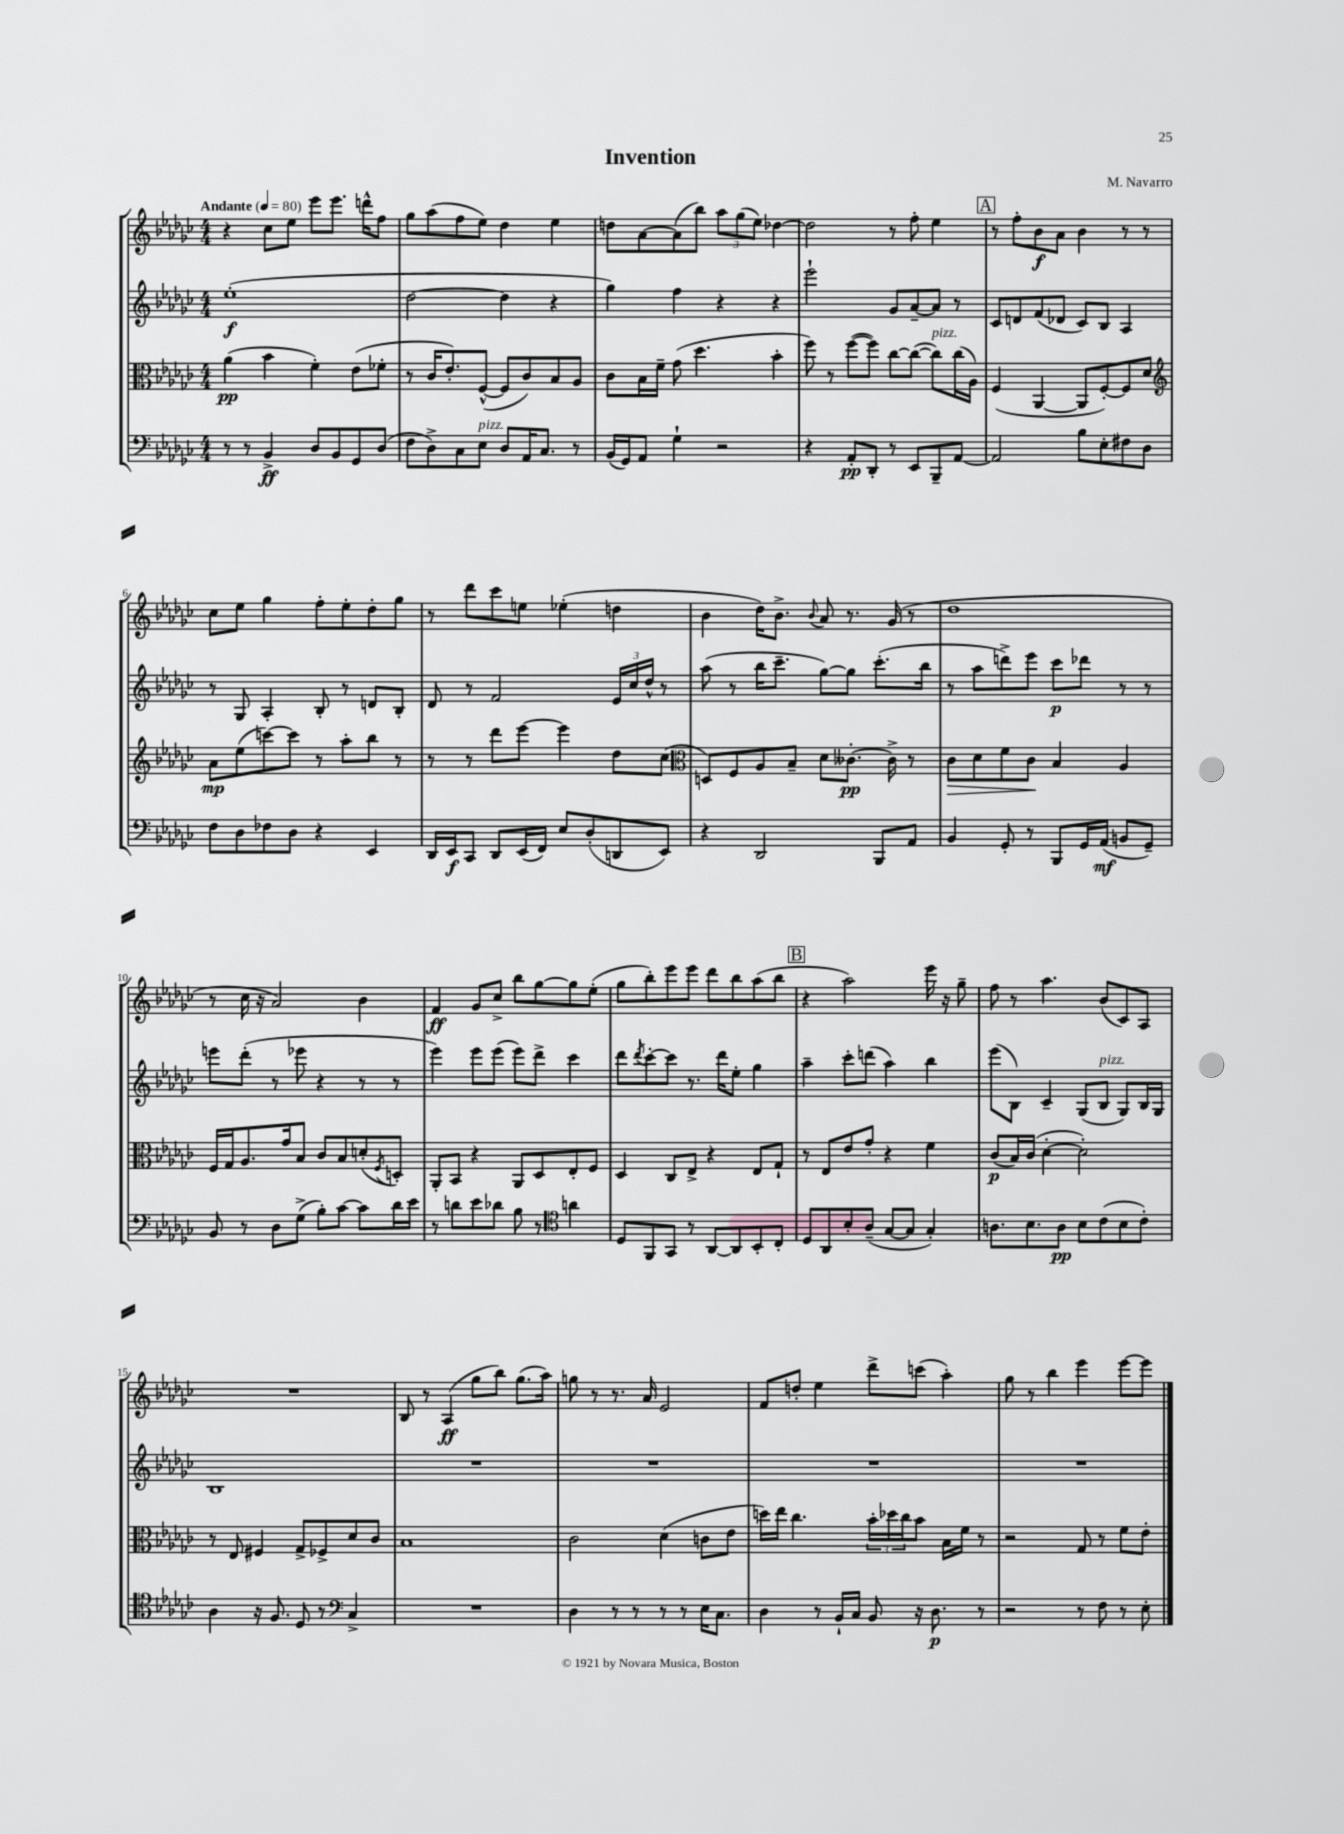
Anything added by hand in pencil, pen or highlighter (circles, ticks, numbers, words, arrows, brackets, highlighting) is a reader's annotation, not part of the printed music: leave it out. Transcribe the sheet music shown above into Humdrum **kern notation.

**kern	**dynam	**kern	**dynam	**kern	**dynam	**kern	**dynam
*part4	*part4	*part3	*part3	*part2	*part2	*part1	*part1
*staff4	*staff4	*staff3	*staff3	*staff2	*staff2	*staff1	*staff1
*clefF4	*	*clefC3	*	*clefG2	*	*clefG2	*
*k[b-e-a-d-g-c-]	*	*k[b-e-a-d-g-c-]	*	*k[b-e-a-d-g-c-]	*	*k[b-e-a-d-g-c-]	*
*M4/4	*	*M4/4	*	*M4/4	*	*M4/4	*
*MM80	*	*MM80	*	*MM80	*	*MM80	*
=1	=1	=1	=1	=1	=1	=1	=1
!	!	!	!	!	!	!LO:TX:a:B:t=Andante	!
8r	.	(4a-\	pp	(1ee-'	f	4r	.
8r	.	.	.	.	.	.	.
4BB-^/	ff	4b-\	.	.	.	8cc-\L	.
.	.	.	.	.	.	8ee-\J	.
8D-/L	.	4f'\)	.	.	.	8eee-\L	.
8BB-/	.	.	.	.	.	8.eee-\J	.
8GG-/	.	(8e-\L	.	.	.	.	.
.	.	.	.	.	.	16dddn^^\KL	.
(8D-/J	.	8f-X'\J	.	.	.	8ff\J	.
=2	=2	=2	=2	=2	=2	=2	=2
8F\L	.	8r	.	[2dd-\	.	8gg-\L	.
8D-^\)	.	16c-/KL	.	.	.	(8aa-\	.
.	.	8.e-'/)	.	.	.	.	.
8C-\	.	.	.	.	.	8ff\	.
!LO:TX:a:i:t=pizz.	!	!	!	!	!	!	!
8E-\J	.	([8F^^/J	.	.	.	8ee-\J)	.
8D-/L	.	8F/L]	.	4dd-\]	.	4dd-\	.
16AA-/K	.	8c-/)	.	.	.	.	.
8.C-/J	.	.	.	.	.	.	.
.	.	8B-/	.	4r	.	4ee-\	.
8r	.	8A-/J	.	.	.	.	.
=3	=3	=3	=3	=3	=3	=3	=3
(16BB-/LL	.	8c-\L	.	4gg-\)	.	8ddn\L	.
16GG-/J)	.	.	.	.	.	.	.
8AA-/J	.	16B-\L	.	.	.	[8a-\	.
.	.	16f~\JJ	.	.	.	.	.
4G-`\	.	(8g-\	.	4ff\	.	(8a-\]	.
.	.	4.dd-\	.	.	.	8bb-\J)	.
2r	.	.	.	4r	.	12aa-\L	.
.	.	.	.	.	.	(12gg-\	.
.	.	.	.	.	.	12ee-\J)	.
.	.	4b-'\	.	4r	.	[4dd-X\	.
=4	=4	=4	=4	=4	=4	=4	=4
4r	.	8ff\)	.	2eee-`\	.	2dd-\]	.
.	.	8r	.	.	.	.	.
8AA-'/L	pp	([8ff\L	.	.	.	.	.
8DD-'/J	.	8ff\J])	.	.	.	.	.
8r	.	[8cc-\L	.	8g-/L	.	8r	.
8EE-/L	.	(8cc-\J_	.	[8a-~/	.	8ff'\	.
!	!	!LO:TX:a:i:t=pizz.	!	!	!	!	!
8BBB-~/	.	8cc-\L])	.	8a-/J]	.	4ee-\	.
[8AA-/J	.	(16cc-\L	.	8r	.	.	.
.	.	16A-\JJ)	.	.	.	.	.
!!LO:REH:place=s1:t=A
=5	=5	=5	=5	=5	=5	=5	=5
2AA-/]	.	(4F/	.	8c-/L	.	8r	.
.	.	.	.	8dn/	.	8ff'\L	.
.	.	[4AA-/	.	(8f/	.	8b-\	f
.	.	.	.	8d-X/J	.	8a-\J	.
8B-\L	.	8AA-/L]	.	8c-/L)	.	4b-\	.
8E-'\	.	[8F'/)	.	8B-/J	.	.	.
8F#X\	.	8F/]	.	4A-/	.	8r	.
8D-\J	.	8d-/J	.	.	.	8r	.
!!LO:LB:g=z
=6	=6	=6	=6	=6	=6	=6	=6
*	*	*clefG2	*	*	*	*	*
8F\L	.	8a-\L	mp	8r	.	8cc-\L	.
8D-\	.	(8ee-\	.	8G-/	.	8ee-\J	.
8F-X\	.	[8cccn\)	.	4A-'/	.	4gg-\	.
8D-\J	.	8ccc\J]	.	.	.	.	.
4r	.	8r	.	8B-'/	.	8ff'\L	.
.	.	8aa-'\L	.	8r	.	8ee-'\	.
4EE-/	.	8bb-\J	.	8dn/L	.	8dd-'\	.
.	.	8r	.	8B-'/J	.	8gg-\J	.
=7	=7	=7	=7	=7	=7	=7	=7
16DD-/LL	.	8r	.	8d-/	.	8r	.
16EE-/J	f	.	.	.	.	.	.
8CC-/J	.	8r	.	8r	.	8ddd-\L	.
8DD-/L	.	8ddd-\L	.	2f/	.	8ccc-\	.
(16EE-/L	.	[8eee-\J	.	.	.	8een\J	.
16FF/JJ)	.	.	.	.	.	.	.
8E-/L	.	4eee-\]	.	.	.	(4ee-X'\	.
(8D-'/	.	.	.	.	.	.	.
8DDn/	.	8dd-\L	.	24e-/LL	.	4ddn\	.
.	.	.	.	24cc-/	.	.	.
.	.	.	.	24dd-^^/JJ	.	.	.
8EE-/J)	.	(8cc-\J	.	8r	.	.	.
=8	=8	=8	=8	=8	=8	=8	=8
*	*	*clefC3	*	*	*	*	*
4r	.	8Dn/L)	.	(8aa-\	.	4b-\	.
.	.	8F/	.	8r	.	.	.
2DD-/	.	8A-/	.	16bb-\KL	.	16dd-\KL)	.
.	.	.	.	8.ccc-~\J	.	8.b-^\J	.
.	.	8B-~/J	.	.	.	.	.
.	.	.	.	.	.	8qqb-/	.
.	.	8d-\L	.	[8gg-\L)	.	8a-/	.
.	.	[8.c--X'\J	pp	8gg-\J]	.	8.r	.
8BBB-/L	.	.	.	(8.ccc-'\L	.	.	.
.	.	16c--^\]	.	.	.	(16g-/	.
8AA-/J	.	8r	.	.	.	8r	.
.	.	.	.	16bb-\Jk	.	.	.
=9	=9	=9	=9	=9	=9	=9	=9
!	!	!	!LO:HP:b	!	!	!	!
4BB-/	.	8c-\L	>	8r	.	1dd-	.
.	.	8d-\	.	8aa-\L	.	.	.
8GG-'/	.	8f\	.	8dddn^\)	.	.	.
8r	.	8c-\J	.	8eee-\J	.	.	.
8BBB-/L	.	4B-/	]	8ccc-\L	p	.	.
16GG-/L	.	.	.	8ddd-X\J	.	.	.
(16AA-/JJ	mf	.	.	.	.	.	.
8BBn/L	.	4A-/	.	8r	.	.	.
8GG-~/J)	.	.	.	8r	.	.	.
!!LO:LB:g=z
=10	=10	=10	=10	=10	=10	=10	=10
8BB-/	.	16F/LL	.	8eeen\L	.	8r	.
.	.	16G-/J	.	.	.	.	.
8r	.	8.A-/	.	(8ddd-'\J	.	16cc-\	.
.	.	.	.	.	.	16r	.
8D-\L	.	.	.	8r	.	2a-/)	.
.	.	16g-/k	.	.	.	.	.
(8G-^\J	.	8B-/J	.	8eee-X\	.	.	.
8B-'\L)	.	8c-/L	.	4r	.	.	.
[8c-\J	.	8B-/	.	.	.	.	.
8c-\L]	.	(8dn'/	.	8r	.	4b-\	.
.	.	8qF/	.	.	.	.	.
16d-\L	.	8Dn'/J)	.	8r	.	.	.
16e-\JJ	.	.	.	.	.	.	.
=11	=11	=11	=11	=11	=11	=11	=11
8r	.	8AA-'/L	.	4eee-\)	.	4f/	ff
8dn\L	.	8BB-/J	.	.	.	.	.
8e-\	.	4r	.	8eee-\L	.	8g-/L	.
8d-X\J	.	.	.	(8eee-\J	.	8cc-^/J	.
8B-\	.	8AA-/L	.	8eee-\L)	.	8bb-\L	.
8r	.	8D-/	.	8ddd-^\J	.	[8gg-\	.
*clefC4	*	*	*	*	*	*	*
4an\	.	8E-'/	.	4ccc-\	.	8gg-\]	.
.	.	8F/J	.	.	.	(8ee-'\J	.
=12	=12	=12	=12	=12	=12	=12	=12
8D-/L	.	4D-/	.	8ddd-\L	.	8gg-\L	.
.	.	.	.	8qddd-/	.	.	.
8FF/	.	.	.	[8ccc-'\	.	8bb-'\)	.
8GG-/J	.	8C-/L	.	8ccc-\J]	.	8eee-\	.
8r	.	8E-^/J	.	8.r	.	8eee-\J	.
[8AA-/L	.	4r	.	.	.	8ddd-\L	.
.	.	.	.	16ddd-\KL	.	.	.
8AA-/]	.	.	.	8ee-'\J	.	8bb-\	.
8BB-'/	.	8E-/L	.	4gg-\	.	(8aa-\	.
8C-'/J	.	8G-`/J	.	.	.	8bb-\J	.
!!LO:REH:place=s1:t=B
=13	=13	=13	=13	=13	=13	=13	=13
8D-/L	.	8r	.	4aa-~\	.	4r	.
8AA-/	.	8E-/L	.	.	.	.	.
8B-'/	.	8e-/	.	8ccc-'\L	.	2aa-\)	.
(8A-~/J	.	8g-'/J	.	(8dddn\J	.	.	.
[8G-/L	.	4r	.	4aa-\)	.	.	.
8G-/J]	.	.	.	.	.	.	.
4G-'/)	.	4f\	.	4bb-\	.	16eee-\	.
.	.	.	.	.	.	16r	.
.	.	.	.	.	.	8gg-~\	.
=14	=14	=14	=14	=14	=14	=14	=14
8.An\L	.	(8c-/L	p	(8eee-\L	.	8ff\	.
.	.	16B-/L)	.	8B-\J)	.	8r	.
8.B-\	.	(16c-/JJ	.	.	.	.	.
.	.	[4d-'\	.	4c-~/	.	4.aa-\	.
8A\J	pp	.	.	.	.	.	.
8B-\L	.	2d-'\])	.	(8G-/L	.	.	.
!	!	!	!	!LO:TX:a:i:t=pizz.	!	!	!
(8c-\	.	.	.	8B-/J	.	(8b-/L	.
8B-\	.	.	.	8G-/L)	.	8c-/)	.
8c-'\J)	.	.	.	16B-/L	.	8A-/J	.
.	.	.	.	16G-/JJ	.	.	.
!!LO:LB:g=z
=15	=15	=15	=15	=15	=15	=15	=15
4A-\	.	8r	.	1B-	.	1r	.
.	.	8E-/	.	.	.	.	.
16r	.	4F#X/	.	.	.	.	.
8.F/	.	.	.	.	.	.	.
8D-/	.	8G-^/L	.	.	.	.	.
8r	.	8F-X^/	.	.	.	.	.
*clefF4	*	*	*	*	*	*	*
4C-^/	.	8d-/	.	.	.	.	.
.	.	8c-/J	.	.	.	.	.
=16	=16	=16	=16	=16	=16	=16	=16
1r	.	1B-	.	1r	.	8B-/	.
.	.	.	.	.	.	8r	.
.	.	.	.	.	.	(4A-/	ff
.	.	.	.	.	.	8gg-\L	.
.	.	.	.	.	.	8bb-\J)	.
.	.	.	.	.	.	(8.gg-\L	.
.	.	.	.	.	.	16aa-\Jk)	.
=17	=17	=17	=17	=17	=17	=17	=17
4D-\	.	2c-\	.	1r	.	8ggn\	.
.	.	.	.	.	.	8r	.
8r	.	.	.	.	.	8.r	.
8r	.	.	.	.	.	.	.
.	.	.	.	.	.	16a-/	.
8r	.	(4d-\	.	.	.	2e-/	.
8r	.	.	.	.	.	.	.
16E-\KL	.	8cn\L	.	.	.	.	.
8.C-\J	.	.	.	.	.	.	.
.	.	8e-\J	.	.	.	.	.
=18	=18	=18	=18	=18	=18	=18	=18
4D-\	.	16ddn\LL)	.	1r	.	8f/L	.
.	.	16ee-\JJ	.	.	.	.	.
.	.	4.cc-\	.	.	.	8ddn'/J	.
8r	.	.	.	.	.	4ee-\	.
16BB-`/LL	.	.	.	.	.	.	.
16C-/JJ	.	.	.	.	.	.	.
8BB-/	.	24b-'\LL	.	.	.	8ddd-^\L	.
.	.	24dd-X\	.	.	.	.	.
.	.	24cc-\J	.	.	.	.	.
16r	.	8b-\J	.	.	.	(8cccn\J	.
8.D-\	p	.	.	.	.	.	.
.	.	16B-\LL	.	.	.	4aa-'\)	.
.	.	16f\JJ	.	.	.	.	.
8r	.	8r	.	.	.	.	.
=19	=19	=19	=19	=19	=19	=19	=19
2r	.	2r	.	1r	.	8gg-\	.
.	.	.	.	.	.	8r	.
.	.	.	.	.	.	4bb-\	.
8r	.	8G-/	.	.	.	4eee-\	.
8F\	.	8r	.	.	.	.	.
8r	.	8f\L	.	.	.	[8eee-\L	.
8E-'\	.	8e-'\J	.	.	.	8eee-\J]	.
==	==	==	==	==	==	==	==
*-	*-	*-	*-	*-	*-	*-	*-
